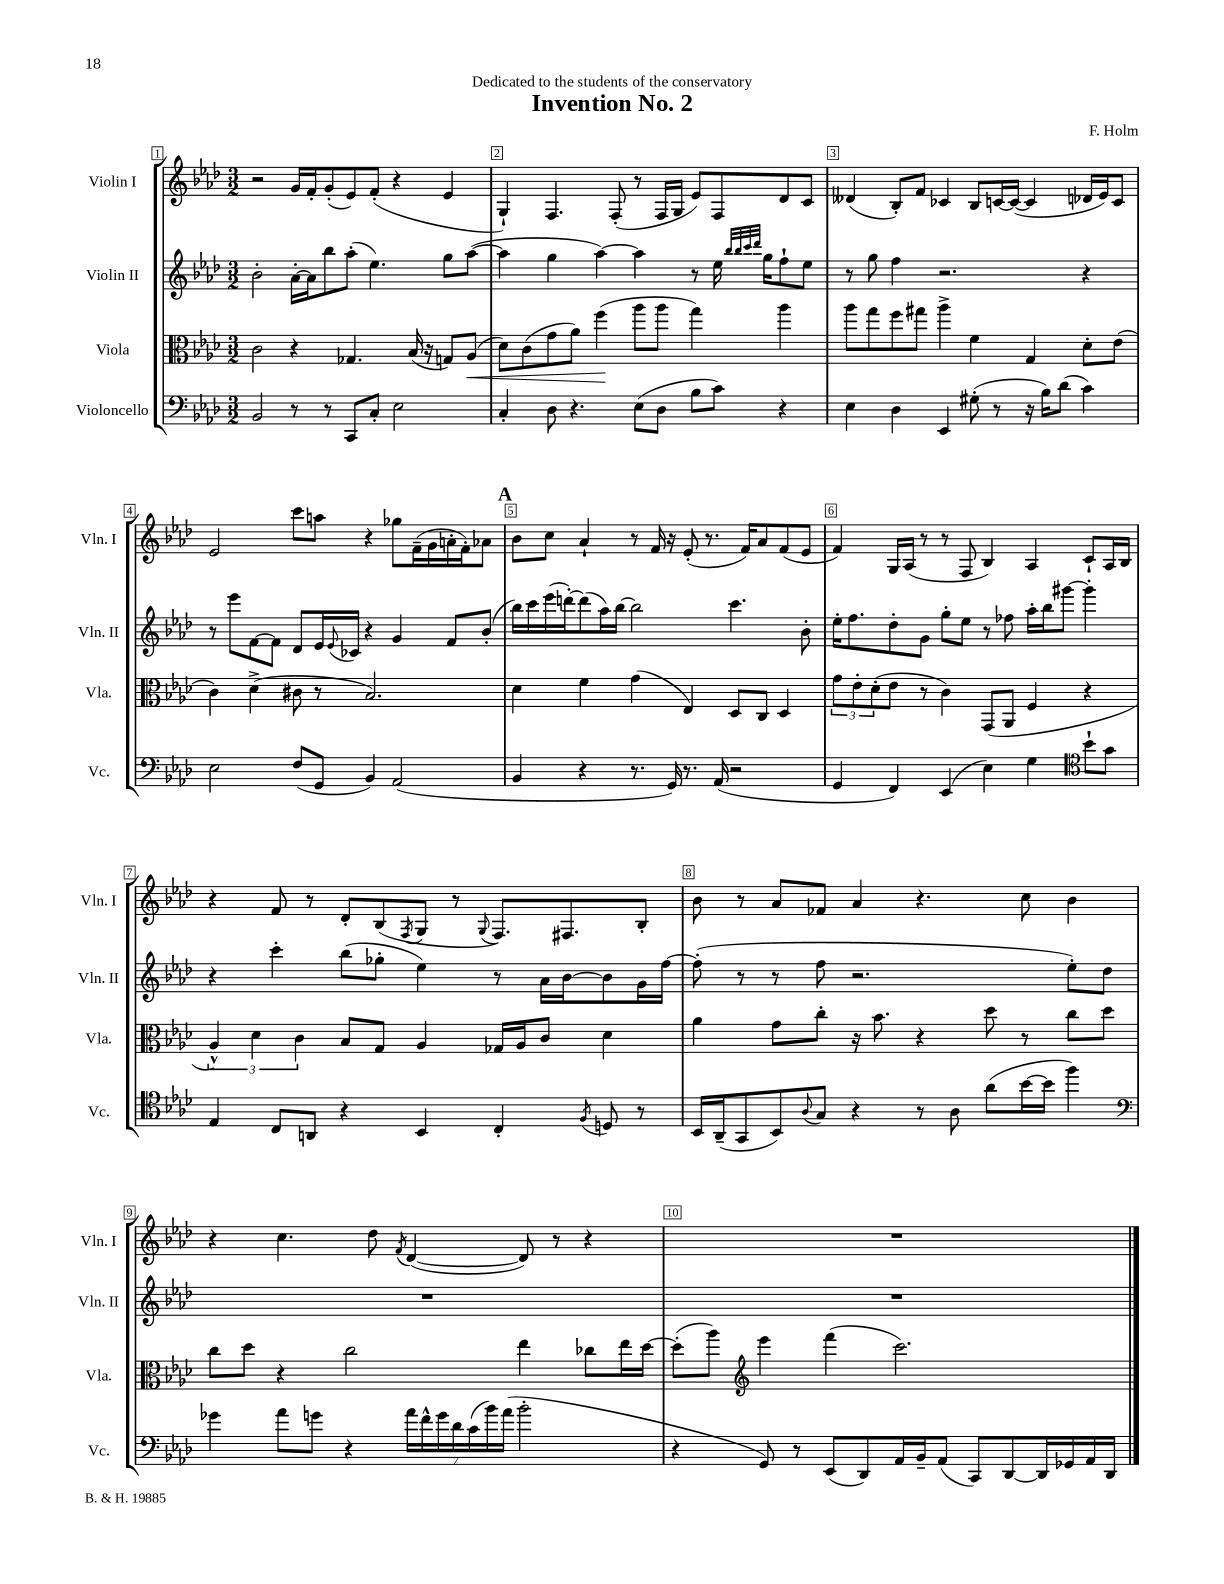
\header { title = "Invention No. 2" composer = "F. Holm" dedication = "Dedicated to the students of the conservatory" }
<<
\new StaffGroup <<
\new Staff = "s0" \with { instrumentName = "Violin I" shortInstrumentName = "Vln. I" } {
    \clef treble \key aes \major \numericTimeSignature \time 3/2
    r2 g'16 f'16-. g'8-.( ees'8) f'8-.( r4 ees'4 |
    g4-!) f4. f8-.( r8 f16 g16 ees'8) f8 des'8 c'8 |
    deses'4( bes8-.) f'8 ces'4 bes8 c'16~ c'16~( c'4 des'16 ees'16) c'8 |
    ees'2 c'''8 a''8 r4 ges''8 f'16--( g'16 a'16-. f'16-.) aes'8 |
    \mark \markup { \bold "A" } bes'8 c''8 aes'4-! r8 f'16 r16 ees'8-.( r8. f'16) aes'8 f'8( ees'8 |
    f'4) g16 aes16( r8 r8 f8 bes4) aes4 c'8-! aes16 bes16 |
    r4 f'8 r8 des'8-. bes8( \acciaccatura { f8 } g8 r8 \appoggiatura { g8 } f8.) fis8. bes8-. |
    bes'8 r8 aes'8 fes'8 aes'4 r4. c''8 bes'4 |
    r4 c''4. des''8 \acciaccatura { f'8 } des'4~( des'8) r8 r4 |
    R1. \bar "|." |
}
\new Staff = "s1" \with { instrumentName = "Violin II" shortInstrumentName = "Vln. II" } {
    \clef treble \key aes \major \numericTimeSignature \time 3/2
    bes'2-. aes'16~-. aes'16 bes''8 aes''8-.( ees''4.) g''8 aes''8~( |
    aes''4 g''4 aes''4~) aes''4 r8 ees''16 \grace { bes''32 bes''32 c'''32 des'''32 } g''16 f''8-! ees''8 |
    r8 g''8 f''4 r2. r4 |
    r8 ees'''8 f'8~ f'8 des'8 ees'16 \appoggiatura { ees'8 } ces'16 r4 g'4 f'8 bes'8-.( |
    \mark \markup { \bold "A" } bes''16) c'''16 ees'''16( d'''16~-.) d'''8( aes''16) bes''16~ bes''2 c'''4. bes'8-. |
    ees''16-. f''8. des''8-. g'8 g''8-. ees''8 r8 fes''8 aes''16-. bes''16 gis'''8~ gis'''4-. |
    r4 c'''4-. bes''8( ges''8-. ees''4) r8 aes'16 bes'16~ bes'8 g'16 f''16~ |
    f''8-.( r8 r8 f''8 r2. ees''8-.) des''8 |
    R1. |
    R1. \bar "|." |
}
\new Staff = "s2" \with { instrumentName = "Viola" shortInstrumentName = "Vla." } {
    \clef alto \key aes \major \numericTimeSignature \time 3/2
    c'2 r4 ges4. bes16( r16 g8) aes8\<( |
    des'8) c'8( g'8 aes'8) f''4\!( aes''8 aes''8 g''4) aes''4 |
    aes''8 g''8 f''8 gis''8 aes''4-> f'4 g4 des'8-. ees'8( |
    c'4) des'4->( cis'8 r8 bes2.) |
    \mark \markup { \bold "A" } des'4 f'4 g'4( ees4) des8 c8 des4 |
    \tuplet 3/2 { g'8 ees'8-. des'8-.( } ees'8 r8 c'4) g,8( aes,8 f4 r4 |
    \tuplet 3/2 { aes4-^) des'4 c'4 } bes8 g8 aes4 ges16 aes16 c'8 des'4 |
    aes'4 g'8 c''8-. r16 bes'8. r4 des''8 r8 c''8 des''8 |
    c''8 des''8 r4 c''2 ees''4 ces''8 ees''16 des''16~ |
    des''8-.( aes''8) \clef treble ees'''4 f'''4( c'''2.) \bar "|." |
}
\new Staff = "s3" \with { instrumentName = "Violoncello" shortInstrumentName = "Vc." } {
    \clef bass \key aes \major \numericTimeSignature \time 3/2
    bes,2 r8 r8 c,8 c8-. ees2 |
    c4-. des8 r4. ees8( des8 bes8 c'8) r4 |
    ees4 des4 ees,4 gis8-.( r8 r16 bes16) des'8( c'4) |
    ees2 f8( g,8 bes,4) aes,2( |
    \mark \markup { \bold "A" } bes,4 r4 r8. g,16) r8. aes,16( r2 |
    g,4 f,4) ees,4( ees4) g4 \clef tenor bes'8-! g'8 |
    ees4 c8 a,8 r4 bes,4 c4-. \acciaccatura { f8 } d8 r8 |
    bes,16 aes,16--( g,8 bes,8) \appoggiatura { aes8 } g8 r4 r8 aes8 aes'8( bes'16~ bes'16 f''4) |
    \clef bass ges'4 aes'8 g'8 r4 \tuplet 7/4 { aes'16 f'16-^ g'16 des'16 c'16( bes'16) aes'16( } bes'2-. |
    r4 g,8) r8 ees,8( des,8) aes,16 bes,16-- aes,8( c,8) des,8~ des,16 ges,16 aes,16 des,16 \bar "|." |
}
>>
>>
\layout { \context { \Score \override BarNumber.break-visibility = ##(#f #t #t) barNumberVisibility = #all-bar-numbers-visible \override BarNumber.stencil = #(make-stencil-boxer 0.1 0.3 ly:text-interface::print) } }
